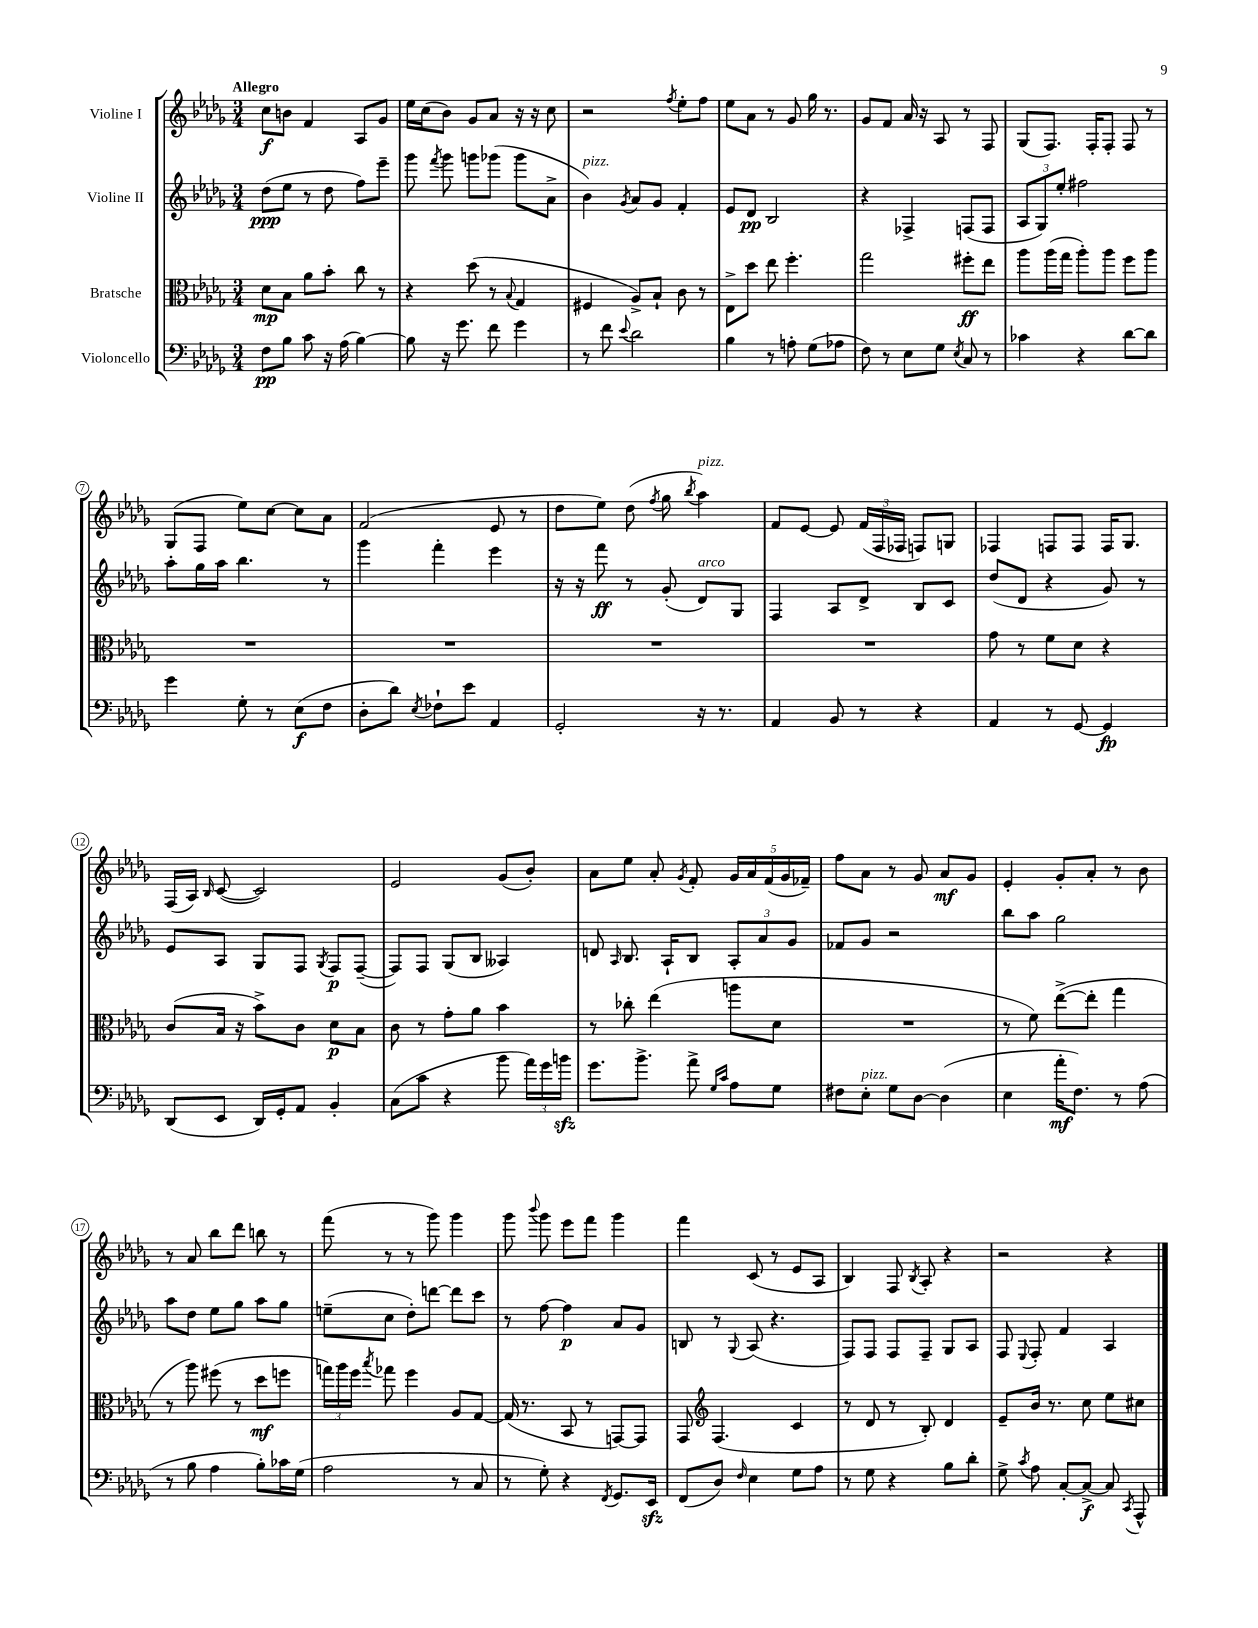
<<
\new StaffGroup <<
\new Staff = "s0" \with { instrumentName = "Violine I" } {
    \clef treble \key des \major \numericTimeSignature \time 3/4 \tempo "Allegro"
    \autoBeamOff c''8[\f b'8] f'4 aes8[ ges'8] |
    ees''16[ c''16( bes'8]) ges'8[ aes'8] r16 r16 c''8 |
    r2 \acciaccatura { f''8 } ees''8[-. f''8] |
    ees''8[ aes'8] r8 ges'8 ges''16 r8. |
    ges'8[ f'8] aes'16 r16 aes8 r8 f8 |
    ges8[( f8.]) f16[-. f8]-. f8 r8 |
    ges8[( f8] ees''8[) c''8]~ c''8[ aes'8] |
    f'2( ees'8 r8 |
    des''8[ ees''8]) des''8( \acciaccatura { f''8 } ges''8 \acciaccatura { bes''8 } aes''4^\markup { \italic "pizz." }) |
    f'8[ ees'8]~ ees'8 \tuplet 3/2 { f'16[( f16 fes16] } f8[) g8] |
    fes4 f8[ f8] f16[ ges8.] |
    f16[( aes16]) \grace { bes16 } c'8~( c'2) |
    ees'2 ges'8[( bes'8]-.) |
    aes'8[ ees''8] aes'8-. \acciaccatura { ges'8 } f'8-. \tuplet 5/4 { ges'16[ aes'16 f'16( ges'16 fes'16]--) } |
    f''8[ aes'8] r8 ges'8 aes'8[\mf ges'8] |
    ees'4-. ges'8[-. aes'8]-. r8 bes'8 |
    r8 aes'8 bes''8[ des'''8] b''8 r8 |
    f'''8( r8 r8 ges'''8) ges'''4 |
    ges'''8 \appoggiatura { bes'''8 } ges'''8 ees'''8[ f'''8] ges'''4 |
    f'''4 c'8( r8 ees'8[ aes8] |
    bes4) f8 \acciaccatura { bes8 } aes8-. r4 |
    r2 r4 \bar "|." |
}
\new Staff = "s1" \with { instrumentName = "Violine II" } {
    \clef treble \key des \major \numericTimeSignature \time 3/4
    \autoBeamOff des''8[\ppp( ees''8] r8 des''8 f''8[) ees'''8]-- |
    ges'''8 \acciaccatura { f'''8 } ges'''8 g'''8[ ges'''8]( ges'''8[ aes'8]-> |
    bes'4^\markup { \italic "pizz." }) \acciaccatura { ges'8 } aes'8[ ges'8] f'4-. |
    ees'8[ des'8]\pp bes2 |
    r4 fes4-> f8[( f8] |
    \tuplet 3/2 { aes8[ ges8) ees''8]-. } fis''2 |
    aes''8[-. ges''16 aes''16] bes''4. r8 |
    ges'''4 f'''4-. ees'''4 |
    r16 r16 f'''8\ff r8 ges'8-.( des'8[^\markup { \italic "arco" }) ges8] |
    f4 aes8[ des'8]-> bes8[ c'8] |
    des''8[( des'8] r4 ges'8) r8 |
    ees'8[ aes8] ges8[ f8] \acciaccatura { ges8 } f8[\p f8]~--( |
    f8[) f8] ges8[( bes8] aeses4) |
    d'8 \grace { aes16 } bes8. aes16[-! bes8] \tuplet 3/2 { aes8[-. aes'8 ges'8] } |
    fes'8[ ges'8] r2 |
    bes''8[ aes''8] ges''2 |
    aes''8[ des''8] ees''8[ ges''8] aes''8[ ges''8] |
    e''8[--( c''8] des''8[-.) d'''8]~ d'''8[ c'''8] |
    r8 f''8~ f''4\p aes'8[ ges'8] |
    b8 r8 \appoggiatura { ges8 } aes8( r4. |
    f8[) f8] f8[ f8]-- ges8[ aes8] |
    f8 \appoggiatura { ees8 } f8-. f'4 aes4 \bar "|." |
}
\new Staff = "s2" \with { instrumentName = "Bratsche" } {
    \clef alto \key des \major \numericTimeSignature \time 3/4
    \autoBeamOff des'8[\mp bes8] aes'8[ bes'8]-. c''8 r8 |
    r4 des''8( r8 \appoggiatura { bes8 } ges4 |
    fis4 aes8[->) bes8]-! c'8 r8 |
    ees8[-> des''8] ees''8 f''4.-. |
    ges''2 fis''8[-.\ff ees''8] |
    aes''8[ aes''16( ges''16] aes''8[-.) aes''8] f''8[ aes''8] |
    R2. |
    R2. |
    R2. |
    R2. |
    ges'8 r8 f'8[ des'8] r4 |
    c'8[( bes16] r16 bes'8[->) c'8] des'8[\p bes8] |
    c'8 r8 ges'8[-. aes'8] bes'4 |
    r8 ces''8-. ees''4( a''8[ des'8] |
    R2. |
    r8 f'8) ees''8[~->( ees''8]-. ges''4 |
    r8 aes''8) fis''8( r8 des''8[\mf f''8] |
    \tuplet 3/2 { g''16[) aes''16 f''16] } \acciaccatura { bes''8 } ges''8 f''4 aes8[ ges8]~ |
    ges16( r8. bes,8 r8 g,8[~) g,8] |
    ges,8 \clef treble f4.( c'4 |
    r8 des'8 r8 bes8-.) des'4 |
    ees'8[-- bes'16] r8. c''8 ees''8[ cis''8] \bar "|." |
}
\new Staff = "s3" \with { instrumentName = "Violoncello" } {
    \clef bass \key des \major \numericTimeSignature \time 3/4
    \autoBeamOff f8[\pp bes8] c'8 r16 aes16( bes4~) |
    bes8 r16 ges'8. f'8 ges'4 |
    r8 f'8 \appoggiatura { ees'8 } des'2 |
    bes4 r8 a8-. ges8[( aes8] |
    f8) r8 ees8[ ges8] \acciaccatura { ees8 } c8 r8 |
    ces'4 r4 des'8[~ des'8] |
    ges'4 ges8-. r8 ees8[\f( f8] |
    des8[-. des'8]) \acciaccatura { ees8 } fes8[-! ees'8] aes,4 |
    ges,2-. r16 r8. |
    aes,4 bes,8 r8 r4 |
    aes,4 r8 ges,8~ ges,4\fp |
    des,8[( ees,8] des,16[) ges,16-. aes,8] bes,4-. |
    c8[( c'8] r4 bes'8 \tuplet 3/2 { aes'16[) ges'16 b'16]\sfz } |
    ges'8.[ bes'8.]-> aes'8-> \grace { ges16[ c'16] } aes8[ ges8] |
    fis8[ ees8]-.^\markup { \italic "pizz." } ges8[ des8]~ des4( |
    ees4 aes'16[-.\mf f8.]) r8 aes8( |
    r8 bes8 aes4 bes8[-.) ces'16 ges16]( |
    aes2 r8 c8 |
    r8 ges8-.) r4 \acciaccatura { f,8 } ges,8.[ ees,16]\sfz |
    f,8[( des8]) \grace { f16 } ees4 ges8[ aes8] |
    r8 ges8 r4 bes8[ des'8]-. |
    ges8-> \acciaccatura { c'8 } aes8 c8[~-. c8]~->\f c8 \acciaccatura { c,8 } aes,,8-^ \bar "|." |
}
>>
>>
\layout { \context { \Score \override BarNumber.stencil = #(make-stencil-circler 0.1 0.3 ly:text-interface::print) } }
